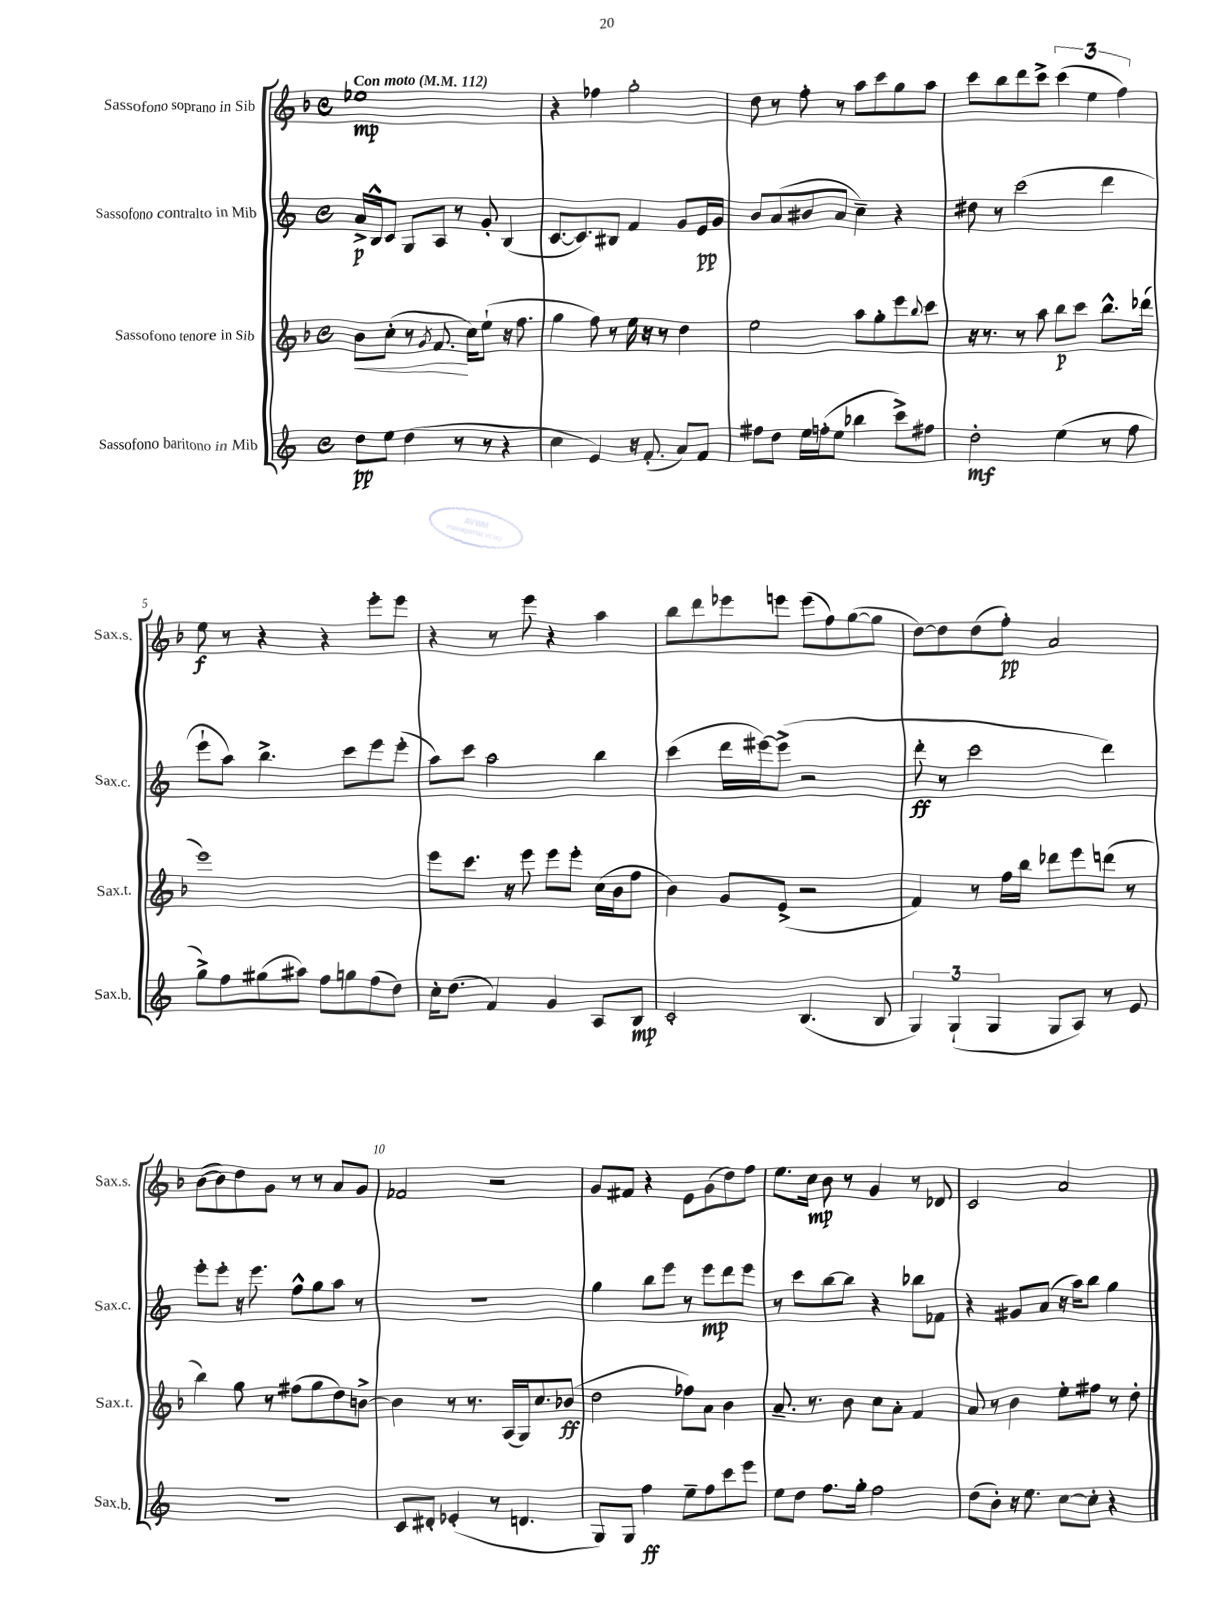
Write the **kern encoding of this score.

**kern	**kern	**kern	**kern
*staff4	*staff3	*staff2	*staff1
*clefG2	*clefG2	*clefG2	*clefG2
*k[]	*k[b-]	*k[]	*k[b-]
*M4/4	*M4/4	*M4/4	*M4/4
*met(c)	*met(c)	*met(c)	*met(c)
*MM112	*MM112	*MM112	*MM112
8dd	8b-	16a^	1ee-
.	.	16B^^	.
8ee	(8cc'	8c	.
(4dd	8r	8G	.
.	8qg	.	.
.	8.f	8A	.
8r	.	8r	.
.	16cc)	.	.
8r	(8ee`	8g'	.
4r	16r	(4B	.
.	8.ff	.	.
=	=	=	=
4cc	4gg	[8.c	4r
.	.	8.c])	.
4e)	8ff)	.	4ff-
.	8r	8B#	.
16r	16ee	4f	2gg'
(8.f'	16r	.	.
.	8r	.	.
8a)	4dd	8g	.
8f	.	16e	.
.	.	16g	.
=	=	=	=
8ff#	2ee	8b	8dd
8dd	.	(8a	8r
16ee	.	8b#	8ff'
(16ff'	.	.	.
8ee	.	8a	8r
4bb-	8aa	4cc~)	8aa
.	8gg'	.	8ccc
8ccc^)	8eee	4r	8gg
.	8qqbb-	.	.
8ff#	8ccc	.	8aa
=	=	=	=
2dd'	16r	8dd#	8ccc
.	8.r	.	.
.	.	8r	8bb-
.	8r	(2ccc	8ddd
.	8aa	.	8ccc^
(4ee	8bb-	.	(6ccc
.	8ccc	.	.
.	.	.	6ee
8r	8.bb-^^	4ddd	.
.	.	.	6ff)
8ff	.	.	.
.	(16ddd-	.	.
=	=	=	=
8gg^)	1eee)	8eee`	8ee
8ff	.	8aa)	8r
(8gg#	.	4.bb^	4r
8aa#)	.	.	.
8ff	.	.	4r
8gg	.	8ccc	.
(8ff	.	8eee	8eee'
8dd)	.	(8eee'	8eee
=	=	=	=
16cc'	8eee	8aa)	4r
(8.dd	.	.	.
.	8.ccc	8ccc	.
4f)	.	2aa	8r
.	16r	.	.
.	8eee	.	8eee
4g	8eee	.	4r
.	8eee'	.	.
8A	(16cc	4bb	4aa
.	16b-	.	.
8B	8ff	.	.
=	=	=	=
2c'	4b-)	(4ccc	8bb-
.	.	.	8ddd
.	8g	16ddd	8eee-
.	.	[16eee#)	.
.	(8e^	(8eee#^]	8eee
(4.B	2r	2r	(8eee
.	.	.	8ff)
.	.	.	([8gg
8B	.	.	8gg]
=	=	=	=
6G)	4f)	8ddd'	[8dd)
.	.	8r	8dd]
(6G`	.	.	.
.	8r	2ccc	(8dd
6G	.	.	.
.	16ff	.	8ff')
.	16bb-	.	.
8G	8ddd-	.	2a
8A)	8eee	.	.
8r	(8ddd	4ddd)	.
8e	8r	.	.
=	=	=	=
1r	4bb-)	8eee'	([8b-
.	.	8eee'	8b-])
.	8gg	16r	8dd
.	.	8.eee	.
.	8r	.	8g
.	(8ff#	8ff^^	8r
.	8gg	8gg	8r
.	8dd)	8aa	8a
.	[8b^	8r	8g
=	=	=	=
8c	4b]	1r	2f-
8d#'	.	.	.
(4e-'	8r	.	.
.	8.r	.	.
8r	.	.	2r
.	(16A	.	.
4.d	16G)	.	.
.	8.cc	.	.
.	(8b-	.	.
=	=	=	=
8G)	2dd	4gg	8g
8G	.	.	8f#
4ff	.	8bb	4r
.	.	8eee	.
8ee~	8ff-)	8r	8e
8ff	8a	8eee	(8g
8ccc	4b-	8ddd	8dd)
8eee	.	8eee	8ff
=	=	=	=
8ee	8.a~	8r	8.ee
8dd	.	8ccc	.
.	8.r	.	16cc
8.ff	.	[8bb	8b-
.	8b-	8bb]	8r
16gg'	.	.	.
2ff	8cc	4r	4g
.	8a'	.	.
.	4f	8bb-	8r
.	.	8f-	8d-
=	=	=	=
(8dd	8a	4r	2c
8b')	8r	.	.
16r	4b-	8g#	.
8.ee	.	.	.
.	.	(8a	.
[8cc	8ee'	16r	2a
.	.	16aa)	.
8cc']	8ff#	8bb	.
4r	8r	4gg	.
.	8dd'	.	.
==	==	==	==
*-	*-	*-	*-
